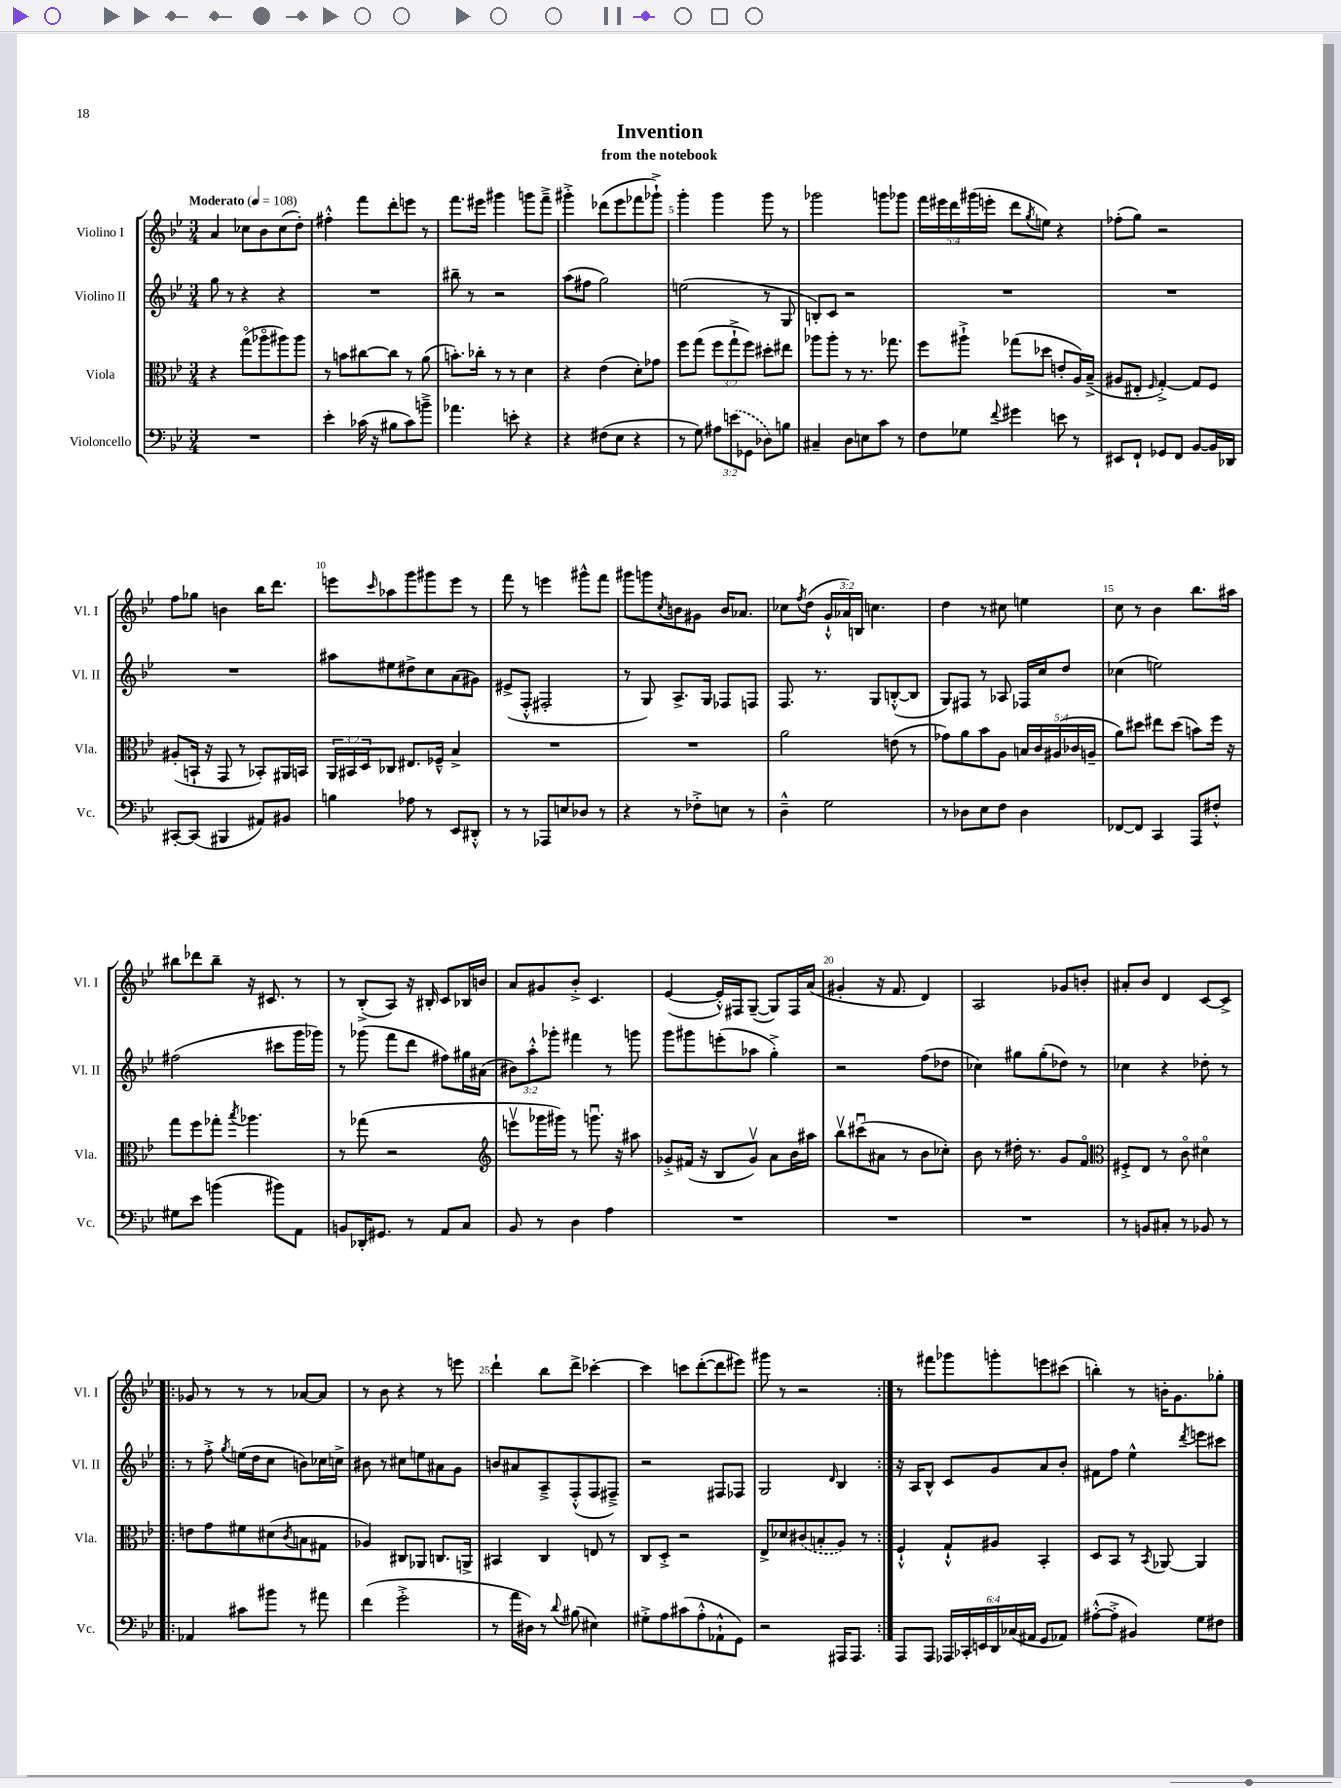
\header { title = "Invention" subtitle = "from the notebook" }
<<
\new StaffGroup <<
\new Staff = "s0" \with { instrumentName = "Violino I" shortInstrumentName = "Vl. I" } {
    \clef treble \key bes \major \numericTimeSignature \time 3/4 \override Staff.TupletNumber.text = #tuplet-number::calc-fraction-text \tempo "Moderato" 4 = 108
    a'4 ces''8 bes'8 ces''8( d''8-.) |
    fis''4-.-^ f'''8 d'''8-. e'''8 r8 |
    f'''8. eis'''16 gis'''4 g'''8 f'''8---> |
    gis'''4-.-> des'''8( ees'''8 fes'''8 ges'''8-!->) |
    g'''4-. g'''4 g'''8 r8 |
    ges'''2 g'''8 ges'''8 |
    \tuplet 5/4 { f'''16 eis'''16 d'''16 gis'''16( e'''16-. } d'''8 \acciaccatura { g''8 } e''8) r4 |
    fes''8-.( g''8) r2 |
    f''8 ges''8 b'4 bes''16 d'''8. |
    e'''8 \grace { c'''16 } aes''8 g'''8 gis'''8 e'''8 r8 |
    f'''8 r8 e'''4 gis'''8-^ f'''8 |
    gis'''8 g'''8 \acciaccatura { c''8 } b'8 gis'8 b'16 aes'8. |
    ces''8 \acciaccatura { f''8 } d''8( \tuplet 3/2 { g'16-!-^ aes'16) b16 } c''4. |
    d''4 r8 cis''8 e''4 |
    c''8 r8 bes'4 bes''8. ais''16 |
    bis''8 des'''8 bis''8-- r16 cis'8. r8 |
    r8 bes8-.->( a8) r16 bis16-. c'8 bes16 b'16 |
    a'8 gis'8 bes'8-.-> c'4. |
    ees'4~( ees'16-.-^) fis16 g8~--( g8) fis16 a'16( |
    gis'4-. r16 f'8. d'4) |
    a2 ges'8 b'8-. |
    ais'8-. bes'8 d'4 c'8~ c'8-> |
    \repeat volta 2 { ges'8 r8 r8 r8 aes'8~ aes'8 |
    r8 bes'8 r4 r8 e'''8 |
    d'''4-! bes''8 d'''8-> ces'''4~-. |
    ces'''4 c'''8 d'''8~-.( d'''8 eis'''8) |
    gis'''8 r8 r2 | }
    r8 fis'''8 ges'''8 g'''8-. e'''8 cis'''8( |
    b''4-.) r8 b'16-. g'8. ges''8-. \bar "|." |
}
\new Staff = "s1" \with { instrumentName = "Violino II" shortInstrumentName = "Vl. II" } {
    \clef treble \key bes \major \numericTimeSignature \time 3/4 \override Staff.TupletNumber.text = #tuplet-number::calc-fraction-text
    g''8 r8 r4 r4 |
    R2. |
    bis''8-- r8 r2 |
    a''8( fis''8 g''2) |
    e''2( r8 g8 |
    b8-.) c'8 r2 |
    R2. |
    R2. |
    R2. |
    ais''8 eis''8 dis''8-> c''8 a'8( gis'8) |
    eis'8->( f8-.-^ fis2-. |
    r8 g8) a8.-> g16 fes8 f8 |
    f8. r8. g8 b8~-.-^( b8 |
    g8) fis8 r8 aes8 fes16 c''16 d''8 |
    ces''4( e''2) |
    fis''2( cis'''8 g'''16 ges'''16) |
    r8 ges'''8( f'''8 d'''8 fis''8) gis''16 ais'16( |
    \tuplet 3/2 { bis'8) a''8-.-^ ges'''8-. } fis'''4 r8 g'''8 |
    g'''8 gis'''8 e'''8-.( aes''8 g''4-.->) |
    r2 f''8( des''8 |
    ces''4) gis''8 gis''8-.( des''8) r8 |
    ces''4 r4 des''8-. r8 |
    \repeat volta 2 { r8 f''8-.-> \acciaccatura { g''8 } e''16( d''16 c''8 b'8) ces''16 c''16-> |
    bis'8 r8 cis''8 e''8 ais'8 g'8 |
    b'8 ais'8 a8---> f8-.-^( f8 fis8--->) |
    r2 fis8 fes8 |
    g2 \grace { d'16 } bes4 | }
    r16 a16 bes8-^ c'8 g'8 a'8 bes'8-. |
    fis'8 f''8 ees''4-^ \acciaccatura { d'''8 } e'''8 cis'''8 \bar "|." |
}
\new Staff = "s2" \with { instrumentName = "Viola" shortInstrumentName = "Vla." } {
    \clef alto \key bes \major \numericTimeSignature \time 3/4 \override Staff.TupletNumber.text = #tuplet-number::calc-fraction-text
    r4 g''8\flageolet( aes''8\flageolet ais''8) ais''8 |
    r8 b'8 cis''8~ cis''8 r8 a'8( |
    b'8.-.) ces''16-. r8 r8 d'4 |
    r4 ees'4( d'8-.) ges'8 |
    f''8 g''8( \tuplet 3/2 { f''8 g''8-!-> f''8) } dis''8-. eis''8 |
    aes''8 aes''8-. r8 r8. ges''8. |
    f''8 ais''8-!-> ges''8( des''8 e'8-. a16) bes16--->( |
    ais8 eis8-. \grace { f16 } g4~-.->) g8 f8 |
    ais8-.( b,16-! r16 g,8 r8 bes,8-.) ais,16 b,16 |
    \tuplet 3/2 { a,16 bis,16 d16 } ces8 eis8. fes16---^ bes4-> |
    R2. |
    R2. |
    a'2 e'8( r8 |
    ges'8) a'8 bes'8 a8 \tuplet 5/4 { b16 c'16 ais16( ces'16 a16-- } |
    a'8) dis''8 eis''8 dis''8( b'8) f''16 r16 |
    g''8 f''8 ges''8-. \acciaccatura { bes''8 } aes''4. |
    r8 ges''8( r2 |
    \clef treble e'''8\upbow ges'''16 gis'''16) r8 g'''8.\downbow r16 ais''8 |
    ges'8-.-> fis'16( r16 bes8 ges'8\upbow) a'8 bes'16 ais''16 |
    bes''8\upbow cis'''8\downbow( ais'8 r8 bes'8 ces''8-.) |
    bes'8 r8 dis''16-. r8. g'8 f'8\flageolet |
    \clef alto fis8-.-> ees8 r8 c'8\flageolet dis'4\flageolet |
    \repeat volta 2 { e'8 g'8 fis'8 dis'8( \acciaccatura { c'8 } b8 gis8 |
    aes4) cis8 aes,8 c8. a,16-> |
    bis,4 c4 e8 r8 |
    c8 d8-.-> r2 |
    ees8-> des'8 \once \slurDashed cis'8( b8-. a8) r8 | }
    f4-!-^ g8-!-^ ais8 bes,4-. |
    d8 bes,8 r8 \acciaccatura { bes,8 } aes,8~ aes,4 \bar "|." |
}
\new Staff = "s3" \with { instrumentName = "Violoncello" shortInstrumentName = "Vc." } {
    \clef bass \key bes \major \numericTimeSignature \time 3/4 \override Staff.TupletNumber.text = #tuplet-number::calc-fraction-text
    R2. |
    ees'4-. ces'16( r16 bis8 ces'8) b'8---> |
    aes'4. e'8-. r4 |
    r4 fis8( ees8 r4 |
    r8 g8) \tuplet 3/2 { ais8 \once \slurDashed e'8( ges,8 } des8) b8 |
    cis4-- d8 e8 c'8 r8 |
    f8 ges8 \appoggiatura { f'8 } gis'4 e'8 r8 |
    eis,8 f,8-! ges,8 f,8 bes,8~ bes,16 des,16 |
    cis,8~-. cis,8( bis,,4 ais,8) bis,8 |
    b4 aes8 r8 ees,8 dis,8-.-^ |
    r8 r8 aes,,8 e8 des8 r8 |
    r4 r8 fes8-.-> e8 r8 |
    d4---^ g2 |
    r8 des8 ees8 f8 des4 |
    fes,8~ fes,8 c,4 a,,8 fis8-.-^ |
    gis8 ees'8 b'4( bis'8) a,8 |
    b,8 des,16-. gis,8. r8 a,8 c8 |
    bes,8 r8 d4 a4 |
    R2. |
    R2. |
    R2. |
    r8 b,8 cis8-. r8 bes,8 r8 |
    \repeat volta 2 { aes,4 cis'8 bis'8 r8 ais'8 |
    f'4( g'2-.-> |
    r8 a'16 dis16) r8 \appoggiatura { d'8 } bis8( eis4) |
    gis8-.-> a8 cis'8( a8-.-^ aes,8-!-^ g,8) |
    r2 ais,,16 ais,,8. | }
    a,,8 a,,8 \tuplet 6/4 { aes,,16 ces,16-. e,16 d,16 ces16( ais,16 } g,8 aes,8) |
    ais8~-.-^( ais8-.-> bis,4) g8 fis8 \bar "|." |
}
>>
>>
\layout { \context { \Score \override BarNumber.break-visibility = ##(#f #t #t) barNumberVisibility = #(every-nth-bar-number-visible 5) } }
